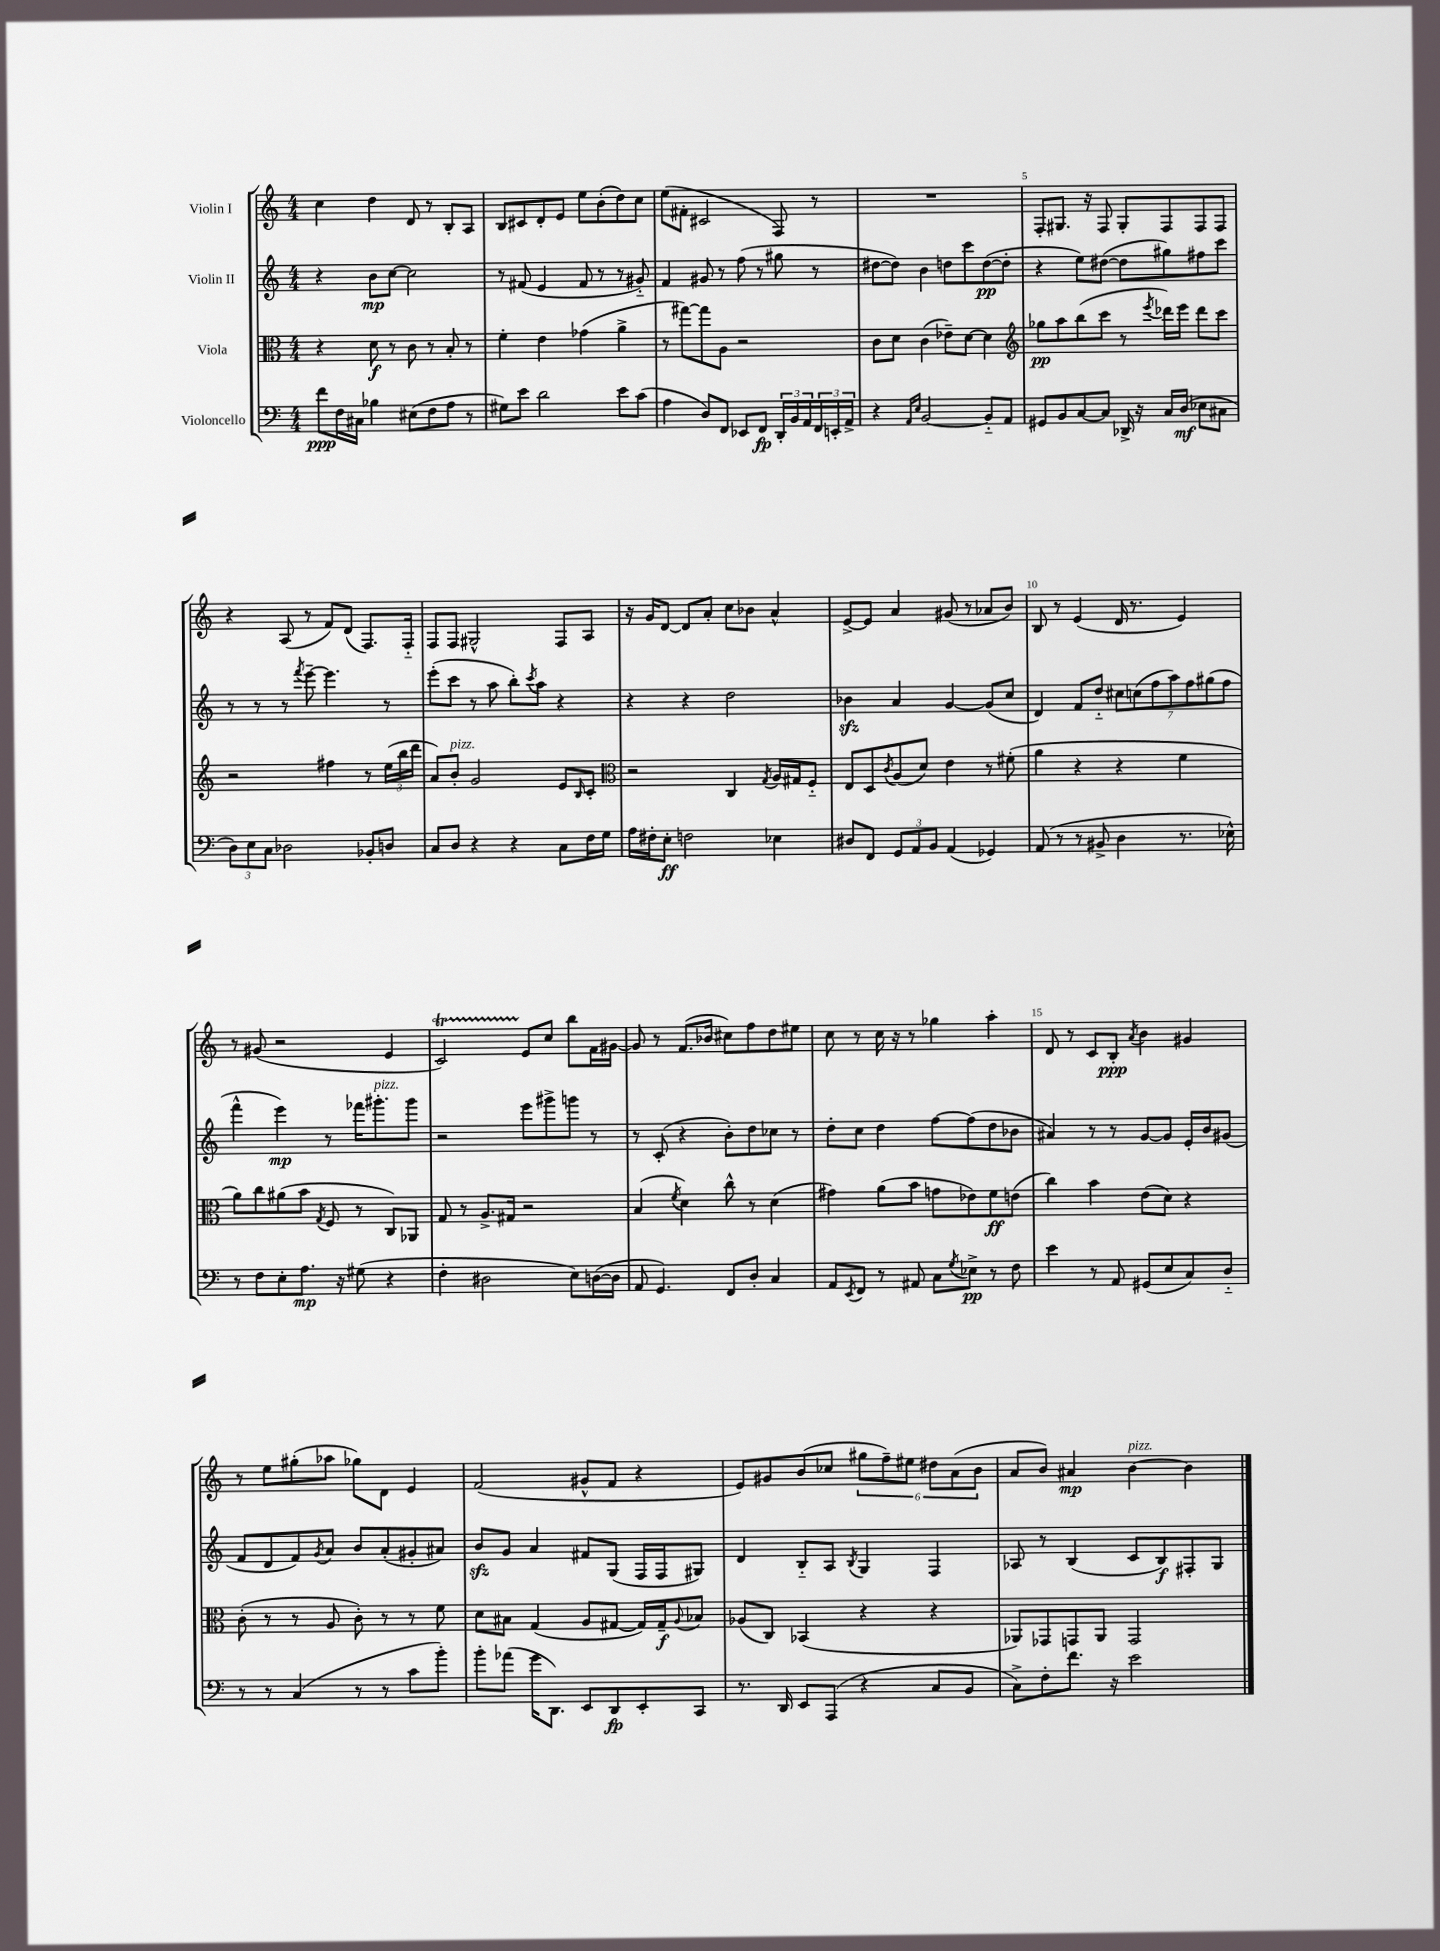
<<
\new StaffGroup <<
\new Staff = "s0" \with { instrumentName = "Violin I" } {
    \clef treble \key c \major \numericTimeSignature \time 4/4
    c''4 d''4 d'8 r8 b8-. a8 |
    b8 cis'8 d'8-. e'8 e''8 b'8-.( d''8) c''8 |
    e''8( fis'8-. cis'2 f8) r8 |
    R1 |
    f8-. gis8. r16 f8 gis8-. f8 f8 f8 |
    r4 a8( r8 f'8) d'8( f8.) f16-_ |
    f8 f8 gis2-^ f8 a8 |
    r16 g'16 d'8~ d'8 a'8-. c''8 bes'8 a'4-^ |
    e'8~-> e'8 a'4 gis'8( r8 aes'8 b'8) |
    b8 r8 e'4( d'16 r8. e'4) |
    r8 gis'8( r2 e'4 |
    c'2\startTrillSpan) e'8\stopTrillSpan c''8 b''8 f'16 gis'16~ |
    gis'8 r8 f'8.( bes'16 cis''8) f''8 d''8 eis''8 |
    c''8 r8 c''16 r16 r8 ges''4 a''4-. |
    d'8 r8 c'8 b8-.\ppp \acciaccatura { a'8 } b'4 gis'4 |
    r8 e''8 gis''8-.( aes''8 ges''8) d'8 e'4 |
    f'2( gis'8-^ f'8 r4 |
    e'8) gis'8 b'8( ces''8 \tuplet 6/4 { gis''8 f''8--) eis''8 dis''8 a'8( b'8 } |
    a'8 b'8) ais'4\mp b'4~^\markup { \italic "pizz." } b'4 \bar "|." |
}
\new Staff = "s1" \with { instrumentName = "Violin II" } {
    \clef treble \key c \major \numericTimeSignature \time 4/4
    r4 b'8\mp c''8~ c''2 |
    r8 fis'8( e'4 fis'8 r8 r8 gis'8-_) |
    f'4 gis'8 r8 f''8( r8 gis''8 r8 |
    dis''8~ dis''8) b'4 d''8 c'''8 d''8~\pp( d''8-. |
    r4 e''8) dis''8~( dis''8 gis''8) fis''8 c'''8 |
    r8 r8 r8 \acciaccatura { f'''8 } e'''8~-- e'''4. r8 |
    e'''8-.( c'''8 r8 a''8 b''8-.) \acciaccatura { c'''8 } a''8 r4 |
    r4 r4 d''2 |
    bes'4\sfz a'4 g'4~ g'8( c''8 |
    d'4) f'8 d''8-_ \tuplet 7/4 { cis''8 c''8( f''8 a''8) f''8 gis''8( f''8 } |
    f'''4-^ e'''4\mp) r8 fes'''16 gis'''8.-.^\markup { \italic "pizz." } gis'''8 |
    r2 e'''8 gis'''8-> g'''8 r8 |
    r8 c'8-.( r4 b'8-.) d''8 ces''8 r8 |
    d''8-. c''8 d''4 f''8~ f''8( d''8 bes'8 |
    ais'4) r8 r8 g'8~ g'8 e'16-. b'16 gis'8( |
    f'8 d'8 f'8) \acciaccatura { g'8 } a'8 b'8 a'8-.( gis'8-. ais'8) |
    b'8\sfz g'8 a'4 fis'8 g8( f16 f16 gis8) |
    d'4 b8-_ a8 \acciaccatura { b8 } g4 f4 |
    aes8 r8 b4( c'8 b8\f) fis8-. g8 \bar "|." |
}
\new Staff = "s2" \with { instrumentName = "Viola" } {
    \clef alto \key c \major \numericTimeSignature \time 4/4
    r4 d'8\f r8 c'8 r8 b8-. r8 |
    f'4-. e'4 ges'4( a'4-> |
    r8 gis''8~) gis''8 a8 r2 |
    c'8 d'8 c'4( ees'8--) d'8~ d'4 |
    \clef treble ges''8\pp a''8 b''8( c'''8 r8 \acciaccatura { e'''8 } des'''16) e'''16 des'''8 c'''8 |
    r2 fis''4 r8 \tuplet 3/2 { e''16( b''16 d'''16 } |
    a'8) b'8-.^\markup { \italic "pizz." } g'2 e'8 \grace { b16 } c'8-. |
    \clef alto r2 c4 \acciaccatura { g8 } a16 gis16 f8-_ |
    e8 d8 \acciaccatura { c'8 } a8( d'8) e'4 r8 fis'8-.( |
    a'4 r4 r4 f'4 |
    a'8) c''8 ais'8( b'8 \acciaccatura { g8 } f8 r8 c8) aes,8 |
    g8 r8 a8.-> gis16 r2 |
    b4( \acciaccatura { f'8 } d'4) c''8-^ r8 d'4( |
    gis'4) a'8( b'8 g'8 ees'8) f'8\ff e'8( |
    c''4) b'4 e'8( d'8) r4 |
    c'8-.( r8 r8 a8 c'8-.) r8 r8 f'8 |
    d'8 bis8 g4( a8 gis8~ gis16) gis16--\f \appoggiatura { a8 } bes8 |
    aes8( c8) bes,4( r4 r4 |
    aes,8) ges,8 g,8 aes,8 g,2 \bar "|." |
}
\new Staff = "s3" \with { instrumentName = "Violoncello" } {
    \clef bass \key c \major \numericTimeSignature \time 4/4
    f'8\ppp f16 cis16 bes4 eis8( f8 a8 r8 |
    gis8) e'8 d'2 e'8 c'8( |
    a4 d8) f,8 ees,8 f,8\fp \tuplet 3/2 { d,16-. b,16 a,16 } \tuplet 3/2 { f,16 e,16-. a,16-> } |
    r4 \grace { a,16 e16 } b,2~ b,8-_ a,8 |
    gis,8 b,8 c8~ c8 des,16-> r16 c16 d16\mf( ees8 cis8 |
    \tuplet 3/2 { d8) e8 c8 } des2 bes,8-. d8 |
    c8 d8 r4 r4 c8 f16 g16 |
    a16 fis16-. e8-.\ff f2 ees4 |
    dis8 f,8 \tuplet 3/2 { g,8 a,8 b,8 } a,4( ges,4) |
    a,8( r8 r8 bis,8-> d4 r8. ees16-^) |
    r8 f8 e8-. a8.\mp r16 gis8( r4 |
    f4-. dis2 e8) d16~( d16 |
    a,8 g,4.) f,8 d8-. c4 |
    a,8 \acciaccatura { e,8 } f,8 r8 ais,8 c8 \acciaccatura { g8 } ees8->\pp r8 f8 |
    e'4 r8 a,8 gis,8( e8 c8) d8-_ |
    r8 r8 c4( r8 r8 c'8 b'8-.) |
    b'8-. aes'8( g'16 d,8.) e,8 d,8\fp e,8-. c,8 |
    r8. d,16 e,8 a,,8( r4 c8 b,8 |
    c8->) f8-. f'8. r16 e'2 \bar "|." |
}
>>
>>
\layout { \context { \Score \override BarNumber.break-visibility = ##(#f #t #t) barNumberVisibility = #(every-nth-bar-number-visible 5) } }
